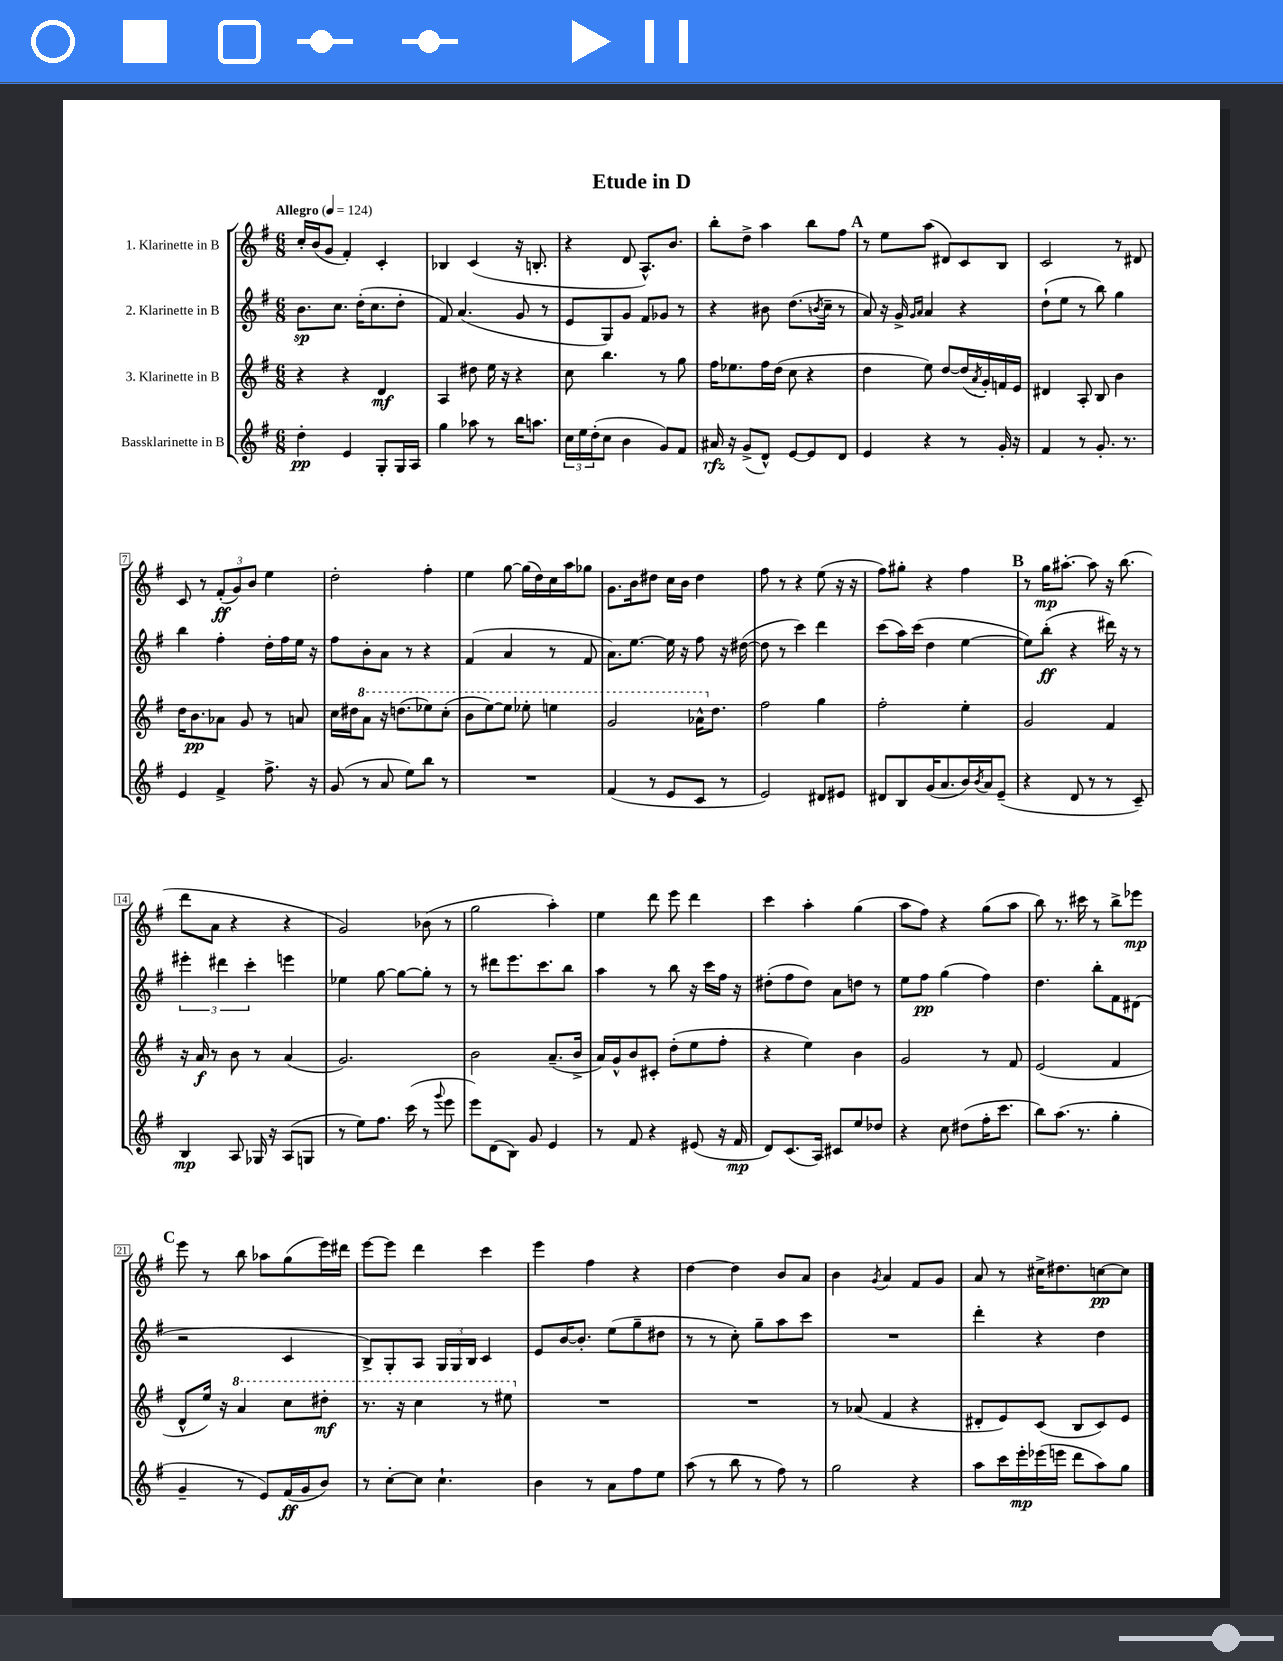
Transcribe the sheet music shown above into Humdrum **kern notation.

**kern	**kern	**kern	**kern
*staff4	*staff3	*staff2	*staff1
*clefG2	*clefG2	*clefG2	*clefG2
*k[f#]	*k[f#]	*k[f#]	*k[f#]
*M6/8	*M6/8	*M6/8	*M6/8
*MM124	*MM124	*MM124	*MM124
4dd'\	4r	8.b\L	16cc'/LL
.	.	.	(16b/J
.	.	.	8g/J
.	.	8.cc\J	.
4e/	4r	.	4f#'/)
.	.	(16dd'\LK	.
.	.	8.cc\	.
8G'/L	4d/	.	4c'/
16G/L	.	8dd'\J	.
16A/JJ	.	.	.
=	=	=	=
4gg\	4A/	8f#/)	4B-/
.	.	(4.a/	.
8aa-\	8dd#\	.	(4c/
8r	16ee\	.	.
.	16r	.	.
16bb\LK	4r	8g/	16r
8.aa\J	.	.	8.B'/
.	.	8r	.
=	=	=	=
24cc\LL	8cc\	8e/L	4r
24ee\	.	.	.
(24dd'\J	.	.	.
8cc\J	4.bb\	8G/)	.
4b\	.	8g/J	8d/
.	.	8f#/L	8.A^^/L)
8g/L)	8r	8g-/J	.
.	.	.	8.b/J
8f#/J	8gg\	8r	.
=	=	=	=
16a#/	16ff#\LK	4r	8bb'\L
16r	8.ee-\	.	.
(8g^/L	.	.	8dd^\J
8d^^/J)	16ff#\L	8b#\	4aa\
.	(16dd\JJ	.	.
[8e/L	8cc\	(8.dd\L	.
8e/]	4r	.	8bb\L
.	.	8qb/	.
.	.	16cc~\Jk	.
8d/J	.	8r	8ff#\J
=	=	=	=
4e/	4dd\	8a/)	8r
.	.	16r	8ee\L
.	.	16g^/	.
.	.	16qqg/LL	.
.	.	16qqa/JJ	.
4r	8ee\)	4a/	(8aa\J
.	[8dd/L	.	8d#/L)
8r	(16dd/]L	4r	8c/
.	8qa/	.	.
.	16g'/)	.	.
16g'/	16f/	.	8B/J
16r	16e/JJ	.	.
=	=	=	=
4f#/	4d#/	(8dd`\L	2c/
.	.	8ee\J	.
8r	8A'/	8r	.
8.g'/	8B/	8bb\)	.
.	4b\	4gg\	8r
8.r	.	.	.
.	.	.	8d#/
=	=	=	=
4e/	16dd\LK	4bb\	8c/
.	8.b\	.	.
.	.	.	8r
4f#^/	8a-\J	4ff#'\	(12f#'/L
.	.	.	12g/)
.	8g/	.	.
.	.	.	12b/J
8.ff#^\	8r	16dd'\LL	4ee\
.	.	16ff#\	.
.	8a/	16ee\JJ	.
16r	.	16r	.
=	=	=	=
(8g/	16cc\LL	8ff#\L	2dd'\
.	16dd#\J	.	.
8r	8aa\J	8b'\	.
8a/	16r	8a\J	.
.	(8.ddd\L	.	.
8ee\L)	.	8r	.
8bb\J	8eee-\)	4r	4ff#'\
8r	(8ccc'\J	.	.
=	=	=	=
2.r	8bb\L	(4f#/	4ee\
.	[8eee\)	.	.
.	8eee\]J	4a/	[8gg\
.	8eee-'\	.	(16gg\]LL
.	.	.	16dd\)
.	4eee\	8r	16cc\
.	.	.	16aa\J
.	.	8f#/	8gg-\J
=	=	=	=
(4f#/	2gg/	8.a\L)	8.g\L
.	.	[8.ee\J	16b\k
8r	.	.	8dd#\J
8e/L	.	16ee\]	16cc\LL
.	.	16r	16b\JJ
8c/J	16aa-^^\LK	8ff#\	4dd#\
.	8.dd\J	.	.
8r	.	16r	.
.	.	([16dd#\	.
=	=	=	=
2e/)	2ff#\	8dd#\]	8ff#\
.	.	8r	8r
.	.	4ccc\)	4r
8d#/L	4gg\	4ddd\	(8ee\
8e#/J	.	.	16r
.	.	.	16r
=	=	=	=
8d#/L	2ff#'\	(8ccc\L	8ff#\L)
8B/	.	16aa\L)	8gg#'\J
.	.	(16ccc\JJ	.
(16g/K	.	4dd\	4r
8.a/	.	.	.
16b/L)	4ee'\	[4ee\	4ff#\
8qb/	.	.	.
16a/J	.	.	.
(8e~/J	.	.	.
=	=	=	=
4r	2g/	8ee\]L)	8r
.	.	(8bb'\J	16gg\LK
.	.	.	[8.aa#'\J
8d/	.	4r	.
8r	.	.	8aa#\]
8r	4f#/	16ddd#\)	16r
.	.	16r	(8.bb\
8c~/)	.	8r	.
=	=	=	=
4B/	16r	6eee#'\	8ddd\L
.	16a/	.	.
.	8r	.	8a\J
.	.	6ddd#\	.
8A/	8b\	.	4r
.	.	6ccc'\	.
16G-/	8r	.	.
16r	.	.	.
(8A/L	(4a/	4eee\	4r
8G/J	.	.	.
=	=	=	=
8r	2.g/)	4ee-\	2g/)
8ee\L)	.	.	.
8.ff#\J	.	[8gg\	.
.	.	8gg\_L	.
(16ccc\	.	.	.
8r	.	8gg'\]J	(8b-\
8qqggg/	.	.	.
8eee\	.	8r	8r
=	=	=	=
8eee\L)	2b\	8r	2gg\
(8d\	.	8ddd#\L	.
8B\J)	.	8.eee\	.
8g/	.	.	.
.	.	8.ccc\	.
4e/	(8.a~/L	.	4aa'\)
.	.	8bb\J	.
.	16b^/Jk	.	.
=	=	=	=
8r	16a/LL)	4aa\	4ee\
.	16g^^/J	.	.
8f#/	8b/	.	.
4r	8c#'/J	8r	8ddd\
.	(8dd'\L	8bb\	8eee\
(8e#/	8ee\	16r	4ddd\
.	.	16ccc\LL	.
16r	8ff#'\J	16ff#\JJ	.
16f#/	.	16r	.
=	=	=	=
8d/L)	4r	(8dd#'\L	4ccc\
(8.c/	.	8ff#\	.
.	4ee\)	8dd#\J)	4aa'\
16A/Jk)	.	.	.
8c#/L	.	8a\L	.
8ee/	4b\	8dd\J	(4gg\
8dd-/J	.	8r	.
=	=	=	=
4r	2g/	8ee\L	8aa\L
.	.	8ff#\J	8ff#\J)
8cc\	.	(4gg\	4r
(8dd#\L	.	.	.
16ff#'\K	8r	4ff#\)	(8gg\L
8.ccc\J	.	.	.
.	8f#/	.	8aa\J
=	=	=	=
8bb\L)	(2e/	4.dd\	8bb\)
(8.aa\J	.	.	8.r
8.r	.	.	16ccc#\
.	.	8bb'\L	8r
4gg'\	4f#/	8f#\	8bb^\L
.	.	(8d#\J	8eee-\J
=	=	=	=
4g~/	8d^^/L	2r	8eee\
.	16ee/Jk)	.	8r
.	16r	.	.
8r	4aa/	.	8bb\
8e/L)	.	.	8aa-\L
(16f#/L	8ccc\L	4c/	(8gg\
16g/J	.	.	.
8b/J)	8ddd#'\J	.	16eee\L)
.	.	.	16ddd#\JJ
=	=	=	=
8r	8.r	8B^/L)	[8eee\L
[8cc'\L	.	8G'/	8eee\]J
.	16r	.	.
8cc\]J	4ccc\	8A/J	4ddd\
4.cc`\	.	24G/LL	.
.	.	24G/	.
.	.	24B/JJ	.
.	8r	4c/	4ccc\
.	8eee#\	.	.
=	=	=	=
4b\	2.r	8e/L	4eee\
.	.	[16b/K	.
.	.	8.b'/]J	.
8r	.	.	4ff#\
8a\L	.	(8ee\L	.
8ff#\	.	8gg~\	4r
8ee\J	.	8dd#\J	.
=	=	=	=
(8aa\	2.r	8r	[4dd\
8r	.	8r	.
8bb\	.	8cc'\)	4dd\]
8r	.	8gg~\L	.
8ff#\)	.	8aa\	8b/L
8r	.	8ccc\J	8a/J
=	=	=	=
2gg\	8r	2.r	4b\
.	(8a-/	.	.
.	.	.	8qg/
.	4f#/	.	4a/
4r	4r	.	8f#/L
.	.	.	8g/J
=	=	=	=
8aa\L	8d#'/L	4ddd'\	8a/
16ccc\L	8e/)	.	8r
16eee'\	.	.	.
(16eee-\	(8c/J	4r	16cc#^\LK
16eee\JJ	.	.	8.dd#\
8ddd\L	8B/L	.	.
8aa\)	8c/)	4dd\	[8cc\
8gg\J	8e/J	.	8cc\]J
==	==	==	==
*-	*-	*-	*-
